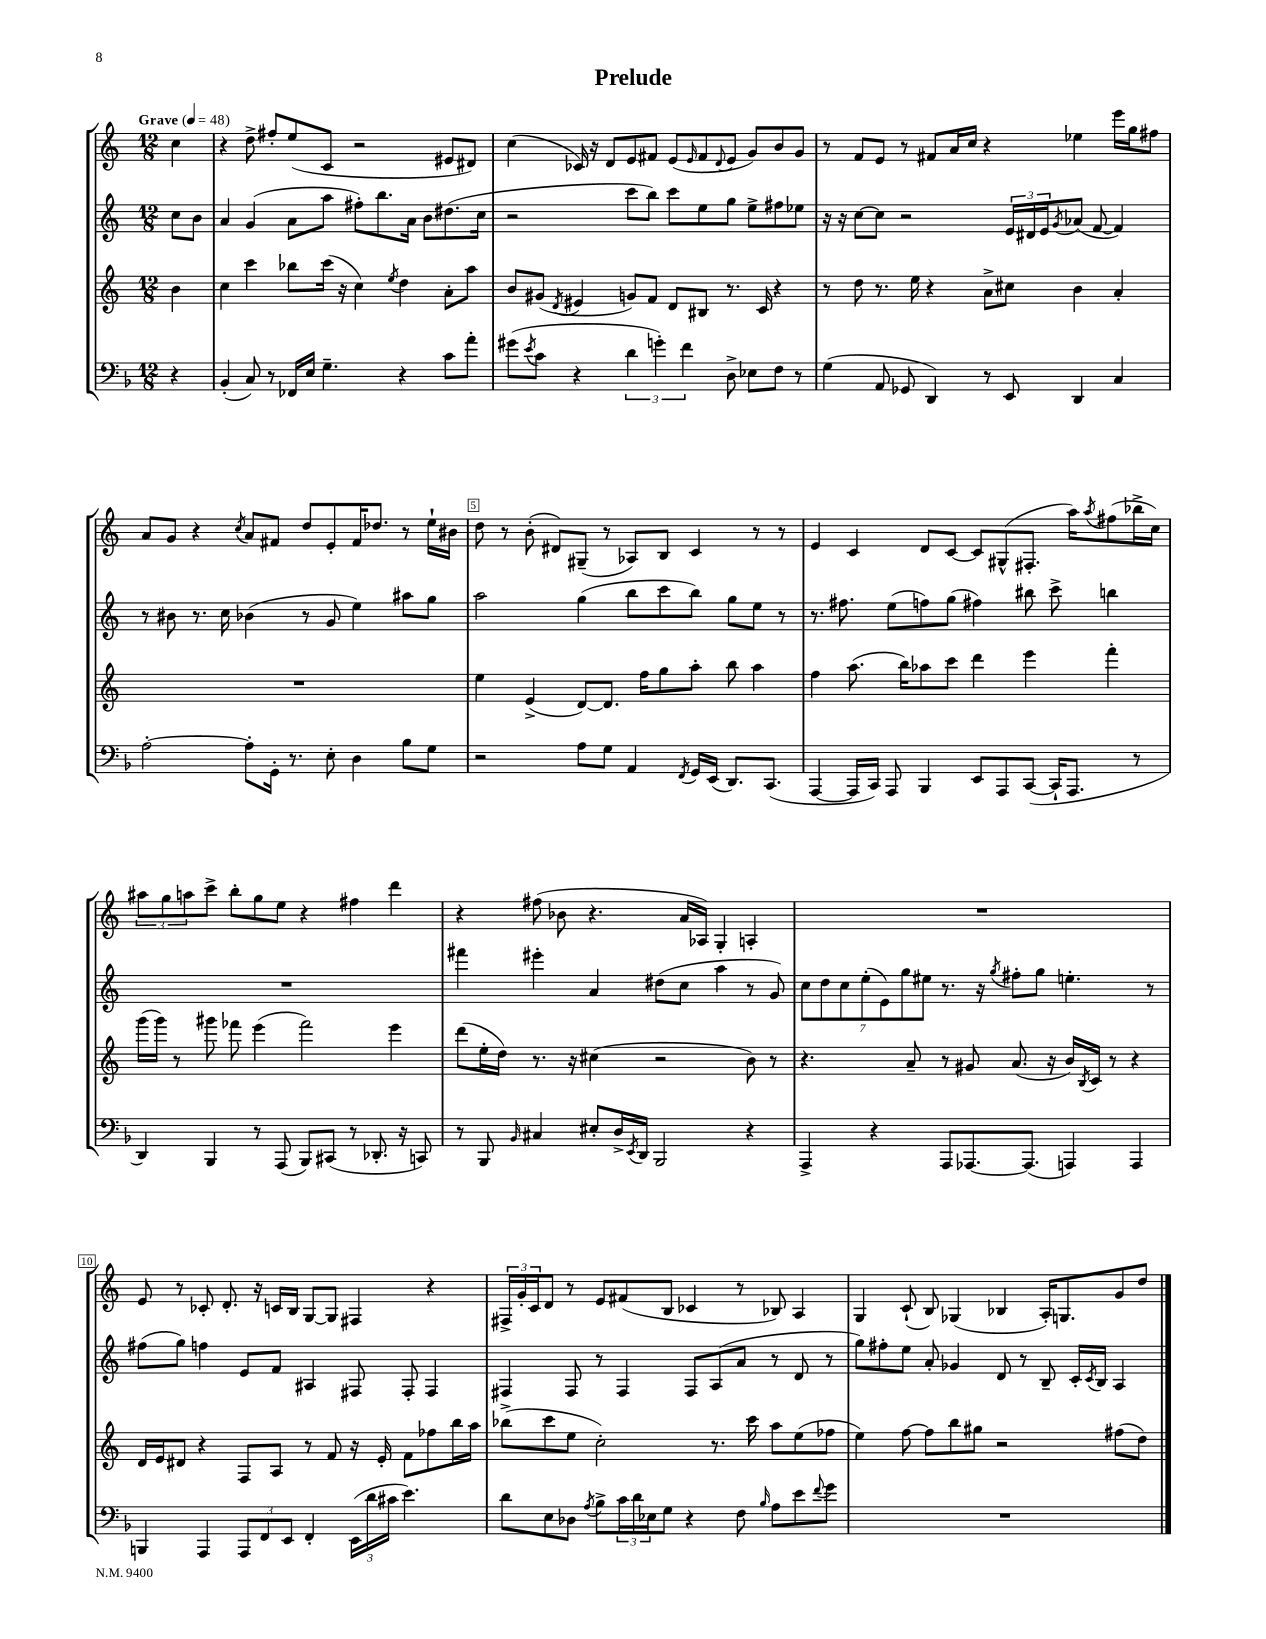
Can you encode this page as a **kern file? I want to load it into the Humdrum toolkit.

**kern	**kern	**kern	**kern
*staff4	*staff3	*staff2	*staff1
*clefF4	*clefG2	*clefG2	*clefG2
*k[b-]	*k[]	*k[]	*k[]
*M12/8	*M12/8	*M12/8	*M12/8
*MM48	*MM48	*MM48	*MM48
4r	4b	8cc	4cc
.	.	8b	.
=	=	=	=
(4BB-'	4cc	4a	4r
8C)	4ccc	(4g	8dd^
8r	.	.	8ff#'
16FF-	8bb-	8a	(8ee
16E	.	.	.
4.G~	(16ccc	8aa	8c
.	16r	.	.
.	4cc)	8ff#')	2r
.	.	8.bb	.
.	8qee	.	.
4r	4dd	.	.
.	.	16a	.
.	.	8b	.
8c	8a'	(8.dd#	8e#
8a'	8aa	.	8d#)
.	.	16cc	.
=	=	=	=
(8g#	8b	2r	(4cc
8qe	.	.	.
8c	(8g#	.	.
.	8qd	.	.
4r	4e#	.	16c-)
.	.	.	16r
.	.	.	8d
6d	8g)	8ccc	8e
.	8f	8bb)	8f#
6g')	.	.	.
.	8d	8ccc	(8e
6f	.	.	.
.	.	.	16qqe
.	8B#	8ee	8f#
.	.	.	8qqd
8D^	8.r	8gg	8e
8E-	.	8ee^	8g)
.	16c	.	.
8F	4r	8ff#	8b
8r	.	8ee-	8g
=	=	=	=
(4G	8r	16r	8r
.	.	16r	.
.	8dd	[8cc	8f
8AA	8.r	8cc]	8e
8GG-	.	2r	8r
.	16ee	.	.
4DD)	4r	.	8f#
.	.	.	16a
.	.	.	16cc
8r	8a^	.	4r
8EE	8cc#	24e	.
.	.	24d#	.
.	.	24e	.
.	.	8qg	.
4DD	4b	(8a-	4ee-
.	.	[8f	.
4C	4a'	4f])	16eee
.	.	.	16gg
.	.	.	8ff#
=	=	=	=
[2A'	1.r	8r	8a
.	.	8b#	8g
.	.	8.r	4r
.	.	16cc	.
.	.	.	8qcc
8A']	.	(4b-	8a
16GG'	.	.	8f#
8.r	.	.	.
.	.	8r	8dd
8E'	.	8g	8e'
4D	.	4ee)	16f#
.	.	.	8.dd-
8B-	.	8aa#	8r
8G	.	8gg	16ee`
.	.	.	16b#
=	=	=	=
2r	4ee	2aa	8dd
.	.	.	8r
.	(4e^	.	(8b'
.	.	.	8d#)
8A	[8d)	(4gg	(8G#~
8G	8.d]	.	8r
4AA	.	8bb	8A-)
.	16ff	.	.
.	8gg	8ccc	8B
8qFF	.	.	.
16GG	8aa'	8bb)	4c
(16EE	.	.	.
8.DD)	8bb	8gg	.
.	4aa	8ee	8r
(8.CC	.	.	.
.	.	8r	8r
=	=	=	=
[4AAA	4ff	8.r	4e
.	.	8.ff#	.
16AAA]	(8.aa	.	4c
16CC)	.	.	.
8AAA	.	(8ee	.
.	16bb)	.	.
4BBB-	8aa-	8ff)	8d
.	8ccc	(8gg	[8c
8EE	4ddd	4ff#)	8c]
8AAA	.	.	(8G#^^
([8CC	4eee	8bb#	8.F#'
16CC`]	.	8ccc^	.
8.AAA	.	.	16aa)
.	.	.	8qaa
.	4fff'	4bb	(8ff#
8r	.	.	16bb-^
.	.	.	16cc)
=	=	=	=
4DD)	(16ggg	1.r	12aa#
.	16ggg)	.	.
.	.	.	12gg
.	8r	.	.
.	.	.	12aa
4BBB-	8ggg#	.	8ccc^
.	8fff-	.	8bb'
8r	(4eee	.	8gg
(8AAA	.	.	8ee
8BBB-)	2fff-)	.	4r
(8CC#	.	.	.
8r	.	.	4ff#
8.DD-'	.	.	.
.	4eee	.	4ddd
16r	.	.	.
8CC)	.	.	.
=	=	=	=
8r	(8ddd	4fff#	4r
8BBB-	16ee'	.	.
.	16dd)	.	.
16qqBB-	.	.	.
4C#	8.r	4eee#'	(8ff#
.	.	.	8b-
.	16r	.	.
8E#'	(4cc#	4a	4.r
16D^	.	.	.
8qEE	.	.	.
16DD	.	.	.
2BBB-	2r	(8dd#	.
.	.	8cc	16a
.	.	.	16A-)
.	.	4aa	4G'
4r	8b)	8r	4A'
.	8r	8g)	.
=	=	=	=
4AAA^	4.r	14cc	1.r
.	.	14dd	.
.	.	14cc	.
.	.	(14ee'	.
4r	.	.	.
.	.	14e)	.
.	.	14gg	.
.	8a~	.	.
.	.	14ee#	.
8AAA	8r	8.r	.
[8.AAA-	8g#	.	.
.	.	16r	.
.	.	8qgg	.
.	(8.a	8ff#'	.
(8.AAA-]	.	.	.
.	.	8gg	.
.	16r	.	.
4AAA)	16b)	4.ee'	.
.	8qB	.	.
.	16c	.	.
.	8r	.	.
4AAA	4r	.	.
.	.	8r	.
=	=	=	=
4BBB	16d	(8ff#	8e
.	16e	.	.
.	8d#	8gg)	8r
4AAA	4r	4ff	8c-'
.	.	.	8.d'
12AAA	8F	8e	.
.	.	.	16r
12FF	.	.	.
.	8A	8f	16c
12EE	.	.	.
.	.	.	16B
4FF'	8r	4A#	[8G
.	8f	.	8G]
(24EE	16r	8F#	4F#
24d	.	.	.
.	16e'	.	.
24c#	.	.	.
4.e)	8f	8F#'	.
.	8ff-	4F#	4r
.	16bb	.	.
.	16aa	.	.
=	=	=	=
8d	(8bb-^	4F#	24F#^
.	.	.	24g'
.	.	.	24c
8E	8ccc	.	8d
8D-	8ee	8F#	8r
8qA	.	.	.
8B-^	2cc')	8r	8e
24c	.	4F#	(8f#
24d	.	.	.
24E-	.	.	.
8G	.	.	8B
4r	.	8F#	4c-
.	8.r	(8A	.
8F	.	8a	8r
.	16ccc	.	.
16qqB-	.	.	.
8A	8aa	8r	8B-)
8e	(8ee	8d	4A
8qqf	.	.	.
8g	8ff-	8r	.
=	=	=	=
1.r	4ee)	8gg)	4G
.	.	8ff#'	.
.	[8ff	8ee	(8c`
.	8ff]	8a'	8B)
.	8bb	4g-	(4G-
.	8gg#	.	.
.	2r	8d	4B-
.	.	8r	.
.	.	8B~	16A')
.	.	.	8.G
.	.	16c'	.
.	.	8qc	.
.	.	16B	.
.	(8ff#	4A	8g
.	8dd)	.	8dd
==	==	==	==
*-	*-	*-	*-
